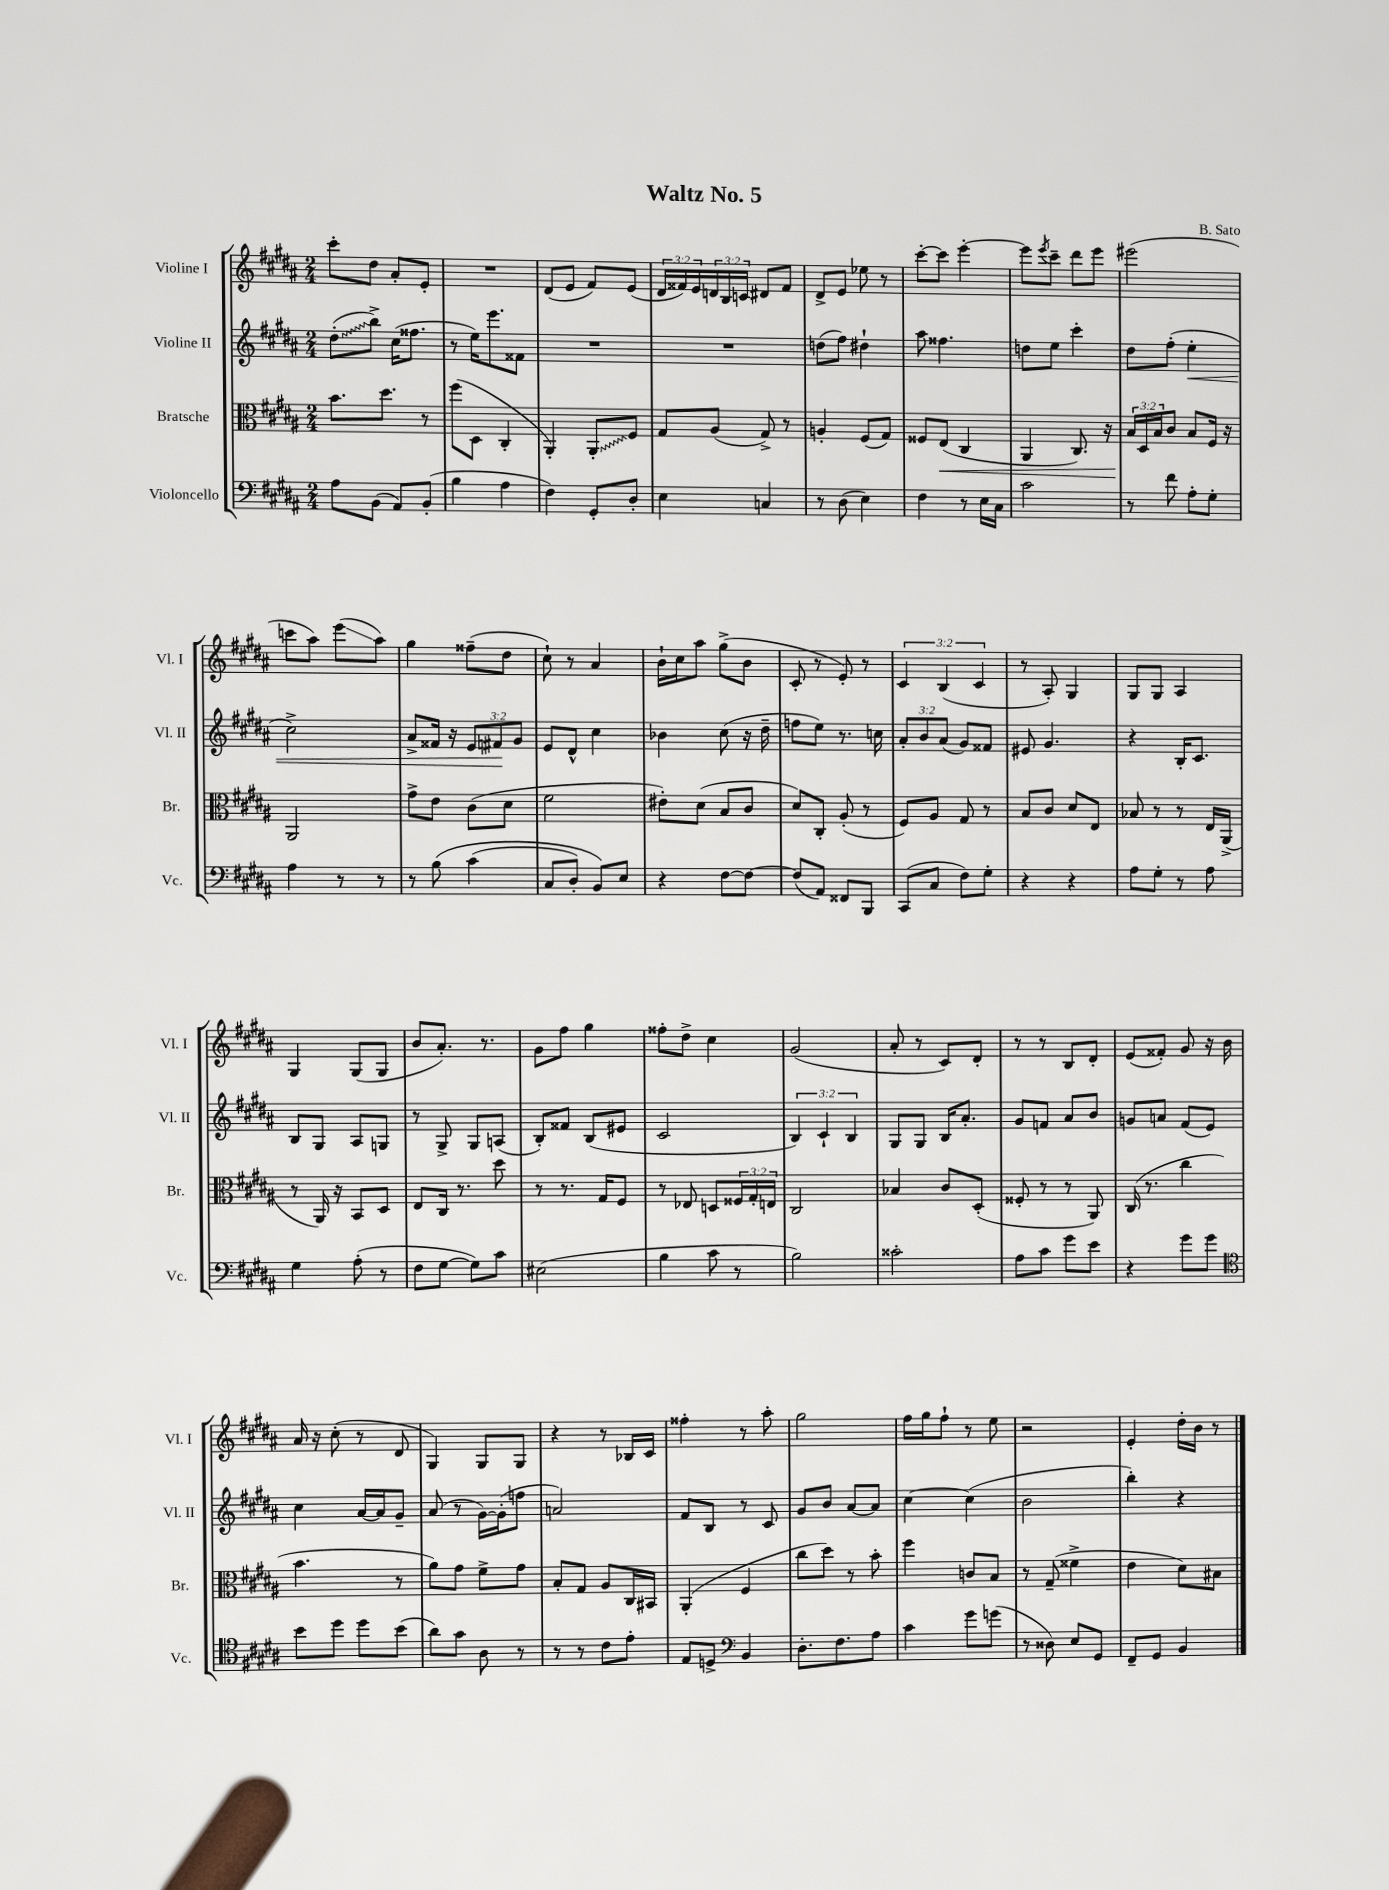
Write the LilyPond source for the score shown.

\header { title = "Waltz No. 5" composer = "B. Sato" }
<<
\new StaffGroup <<
\new Staff = "s0" \with { instrumentName = "Violine I" shortInstrumentName = "Vl. I" } {
    \clef treble \key b \major \numericTimeSignature \time 2/4 \override Staff.TupletNumber.text = #tuplet-number::calc-fraction-text
    cis'''8-. dis''8 ais'8-. e'8-. |
    R2 |
    dis'8( e'8 fis'8) e'8( |
    \tuplet 3/2 { dis'16 fisis'16) e'16 } \tuplet 3/2 { d'16 b16 c'16 } dis'8 fisis'8 |
    dis'8-> e'8 ees''8 r8 |
    cis'''8~-. cis'''8 e'''4~-. |
    e'''8 \acciaccatura { e'''8 } cis'''8-- dis'''8 e'''8 |
    eis'''2( |
    c'''8 ais''8) e'''8\glissando( ais''8) |
    gis''4 fisis''8--( dis''8 |
    cis''8-!) r8 ais'4 |
    b'16-! cis''16 ais''8 gis''8->( b'8 |
    cis'8-. r8 e'8-.) r8 |
    \tuplet 3/2 { cis'4 b4( cis'4 } |
    r8 ais8-.) gis4 |
    gis8 gis8 ais4 |
    gis4 gis8( gis8 |
    b'8 ais'8.-.) r8. |
    gis'8 fis''8 gis''4 |
    fisis''8-. dis''8-> cis''4 |
    gis'2( |
    ais'8-. r8 cis'8) dis'8-. |
    r8 r8 b8 dis'8-. |
    e'8( fisis'8-.) gis'8 r16 b'16 |
    ais'16 r16 cis''8-.( r8 dis'8 |
    gis4) gis8 gis8 |
    r4 r8 bes16 cis'16 |
    fisis''4-. r8 ais''8-. |
    gis''2 |
    fis''16 gis''16 fis''8-! r8 e''8 |
    r2 |
    e'4-. dis''16-. b'16 r8 \bar "|." |
}
\new Staff = "s1" \with { instrumentName = "Violine II" shortInstrumentName = "Vl. II" } {
    \clef treble \key b \major \numericTimeSignature \time 2/4 \override Staff.TupletNumber.text = #tuplet-number::calc-fraction-text
    \once \override Glissando.style = #'zigzag dis''8-.\glissando( b''8->) cis''16( fisis''8. |
    r8 e''16) e'''8. fisis'8 |
    R2 |
    R2 |
    d''8( fis''8) dis''4-! |
    ais''8 fisis''4. |
    d''8 e''8 cis'''4-. |
    dis''8 fis''8-.( e''4-.\< |
    cis''2->) |
    ais'8-> fisis'16 r16 \tuplet 3/2 { e'8 fis'8\! gis'8 } |
    e'8 dis'8-^ cis''4 |
    bes'4 cis''8( r16 dis''16-- |
    f''8 e''8) r8. c''16 |
    \tuplet 3/2 { ais'8-. b'8 ais'8( } gis'8) fisis'8 |
    eis'8 gis'4. |
    r4 b16-. cis'8. |
    b8 gis8 ais8 g8 |
    r8 gis8-> gis8 a8( |
    b8-.) fisis'8 b8( eis'8 |
    cis'2 |
    \tuplet 3/2 { b4) cis'4-! b4 } |
    gis8 gis8 b16 ais'8.-. |
    gis'8 f'8 ais'8 b'8 |
    g'8 a'8 fis'8( e'8) |
    cis''4 ais'16~ ais'16 gis'8-- |
    ais'8( r8 gis'16~) gis'16-.( f''8 |
    a'2) |
    fis'8 b8 r8 cis'8 |
    gis'8 b'8 ais'8~ ais'8 |
    cis''4~ cis''4( |
    b'2 |
    b''4-.) r4 \bar "|." |
}
\new Staff = "s2" \with { instrumentName = "Bratsche" shortInstrumentName = "Br." } {
    \clef alto \key b \major \numericTimeSignature \time 2/4 \override Staff.TupletNumber.text = #tuplet-number::calc-fraction-text
    b'8. dis''8. r8 |
    fis''8( dis8 cis4-. |
    ais,4-.) \once \override Glissando.style = #'zigzag ais,8-.\glissando fis8 |
    gis8 ais8( gis8->) r8 |
    a4-. fis8( gis8) |
    fisis8 e8\<( cis4 |
    ais,4 cis8.) r16 |
    \tuplet 3/2 { b16\! dis16 b16 } cis'8 b8 fis16 r16 |
    ais,2 |
    gis'8-> e'8 cis'8( dis'8 |
    fis'2 |
    eis'8-.) dis'8( b8 cis'8 |
    dis'8) cis8-. ais8-.( r8 |
    fis8) ais8 gis8 r8 |
    b8 cis'8 dis'8 e8 |
    bes8 r8 r8 e16 ais,16->( |
    r8 ais,16) r16 b,8 dis8 |
    e8 cis16 r8. dis''8 |
    r8 r8. gis16 fis8 |
    r8 ees8 d8 \tuplet 3/2 { fisis16 gis16-. e16 } |
    cis2 |
    bes4 cis'8 dis8-.( |
    fisis8-. r8 r8 ais,8) |
    cis16( r8. cis''4 |
    b'4. r8 |
    ais'8) gis'8 fis'8-> gis'8 |
    b8-. gis8 ais8 cis16 bis,16 |
    ais,4-.( fis4 |
    cis''8 dis''8) r8 b'8-. |
    fis''4 c'8 b8 |
    r8 gis8--( fisis'4-> |
    e'4 dis'8) bis8 \bar "|." |
}
\new Staff = "s3" \with { instrumentName = "Violoncello" shortInstrumentName = "Vc." } {
    \clef bass \key b \major \numericTimeSignature \time 2/4
    ais8 b,8( ais,8) b,8-.( |
    b4 ais4 |
    fis4) gis,8-. dis8-. |
    e4 c4 |
    r8 dis8( e4) |
    fis4 r8 e16 cis16 |
    cis'2 |
    r8 fis'8 ais8-. gis8-. |
    ais4 r8 r8 |
    r8 b8\( cis'4( |
    cis8 dis8-.) b,8\) e8 |
    r4 fis8~ fis8~ |
    fis8( ais,8) fisis,8 b,,8 |
    cis,8( cis8 fis8) gis8-. |
    r4 r4 |
    ais8 gis8-. r8 ais8 |
    gis4 ais8-.( r8 |
    fis8 gis8~ gis8) cis'8 |
    eis2( |
    b4 cis'8 r8 |
    b2) |
    cisis'2-. |
    ais8 cis'8 gis'8 e'8 |
    r4 gis'8 gis'8 |
    \clef tenor b'8 dis''8 dis''8 b'8( |
    ais'8) gis'8 ais8 r8 |
    r8 r8 cis'8 e'8-. |
    e8 d8-> \clef bass b,4 |
    dis8.-. fis8. ais8 |
    cis'4 gis'8 g'8( |
    r8 disis8) e8 gis,8 |
    fis,8-- gis,8 b,4 \bar "|." |
}
>>
>>
\layout { \context { \Score \remove "Bar_number_engraver" } }
